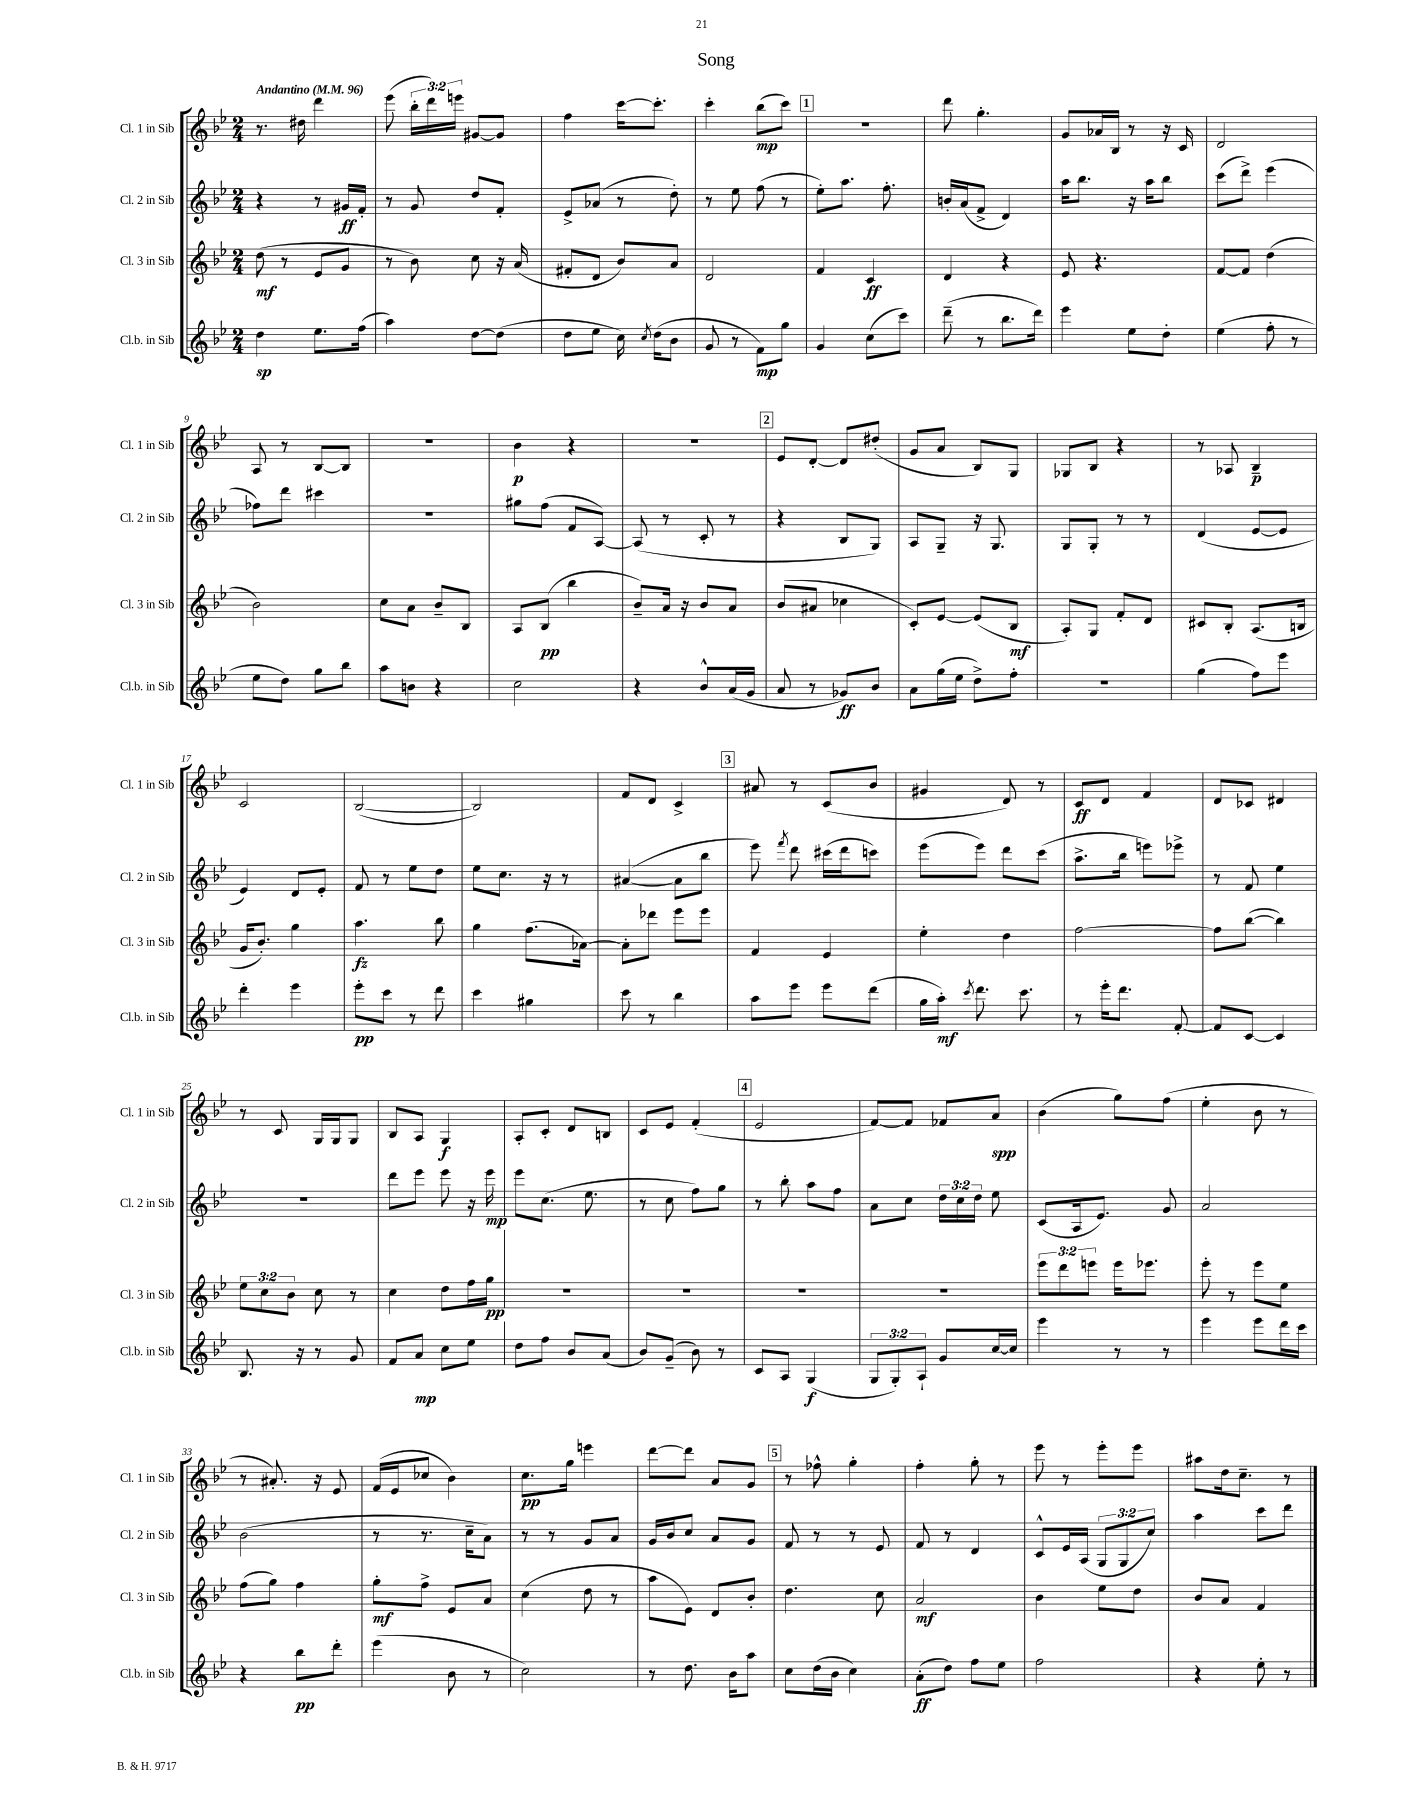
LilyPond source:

\header { title = "Song" }
<<
\new StaffGroup <<
\new Staff = "s0" \with { instrumentName = "Cl. 1 in Sib" shortInstrumentName = "Cl. 1 in Sib" } {
    \clef treble \key bes \major \numericTimeSignature \time 2/4 \override Staff.TupletNumber.text = #tuplet-number::calc-fraction-text \tempo "Andantino" 4 = 96
    \autoBeamOff r8. dis''16 d'''4 |
    ees'''8( \tuplet 3/2 { bes''16[-. d'''16) e'''16] } gis'8[~ gis'8] |
    f''4 c'''16[~ c'''8.]-. |
    c'''4-. bes''8[\mp( c'''8]) |
    \mark \markup { \box "1" } R2 |
    d'''8 g''4.-. |
    g'8[ aes'16 bes16] r8 r16 c'16 |
    d'2 |
    a8 r8 bes8[~ bes8] |
    R2 |
    bes'4\p r4 |
    r2 |
    \mark \markup { \box "2" } ees'8[ d'8]~-. d'8[ dis''8]-.( |
    g'8[ a'8] bes8[) g8] |
    ges8[ bes8] r4 |
    r8 aes8 bes4--\p |
    c'2 |
    bes2~( |
    bes2) |
    f'8[ d'8] c'4-> |
    \mark \markup { \box "3" } ais'8 r8 c'8[( bes'8] |
    gis'4 d'8) r8 |
    c'8[\ff d'8] f'4 |
    d'8[ ces'8] dis'4 |
    r8 c'8 g16[ g16 g8] |
    bes8[ a8] g4\f |
    a8[-. c'8]-. d'8[ b8] |
    c'8[ ees'8] f'4-.( |
    \mark \markup { \box "4" } ees'2 |
    f'8[~) f'8] fes'8[ a'8]\spp |
    bes'4( g''8[) f''8]( |
    ees''4-. bes'8 r8 |
    r8 ais'8.-.) r16 ees'8 |
    f'16[( ees'16 ces''8] bes'4) |
    c''8.[\pp g''16] e'''4 |
    d'''8[~ d'''8] a'8[ g'8] |
    \mark \markup { \box "5" } r8 fes''8-^ g''4-. |
    f''4-. g''8-. r8 |
    ees'''8 r8 ees'''8[-. ees'''8] |
    ais''8[ d''16 c''8.]-- r8 \bar "|." |
}
\new Staff = "s1" \with { instrumentName = "Cl. 2 in Sib" shortInstrumentName = "Cl. 2 in Sib" } {
    \clef treble \key bes \major \numericTimeSignature \time 2/4 \override Staff.TupletNumber.text = #tuplet-number::calc-fraction-text
    \autoBeamOff r4 r8 gis'16[\ff f'16]-. |
    r8 g'8 d''8[ f'8]-. |
    ees'8[-> aes'8]( r8 d''8-.) |
    r8 ees''8 f''8( r8 |
    \mark \markup { \box "1" } ees''8[-.) a''8.] f''8.-. |
    b'16[-. a'16( f'8]-> d'4) |
    a''16[ bes''8.] r16 a''16[ bes''8] |
    c'''8[( d'''8]->) ees'''4( |
    fes''8[) d'''8] cis'''4 |
    r2 |
    gis''8[ f''8]( f'8[ a8]~) |
    a8( r8 c'8-. r8 |
    \mark \markup { \box "2" } r4 bes8[ g8]) |
    a8[ g8]-- r16 g8. |
    g8[ g8]-. r8 r8 |
    d'4( ees'8[~ ees'8] |
    ees'4) d'8[ ees'8]-. |
    f'8 r8 ees''8[ d''8] |
    ees''8[ c''8.] r16 r8 |
    ais'4~( ais'8[ bes''8] |
    \mark \markup { \box "3" } ees'''8) \acciaccatura { f'''8 } d'''8 cis'''16[( d'''16 c'''8]) |
    ees'''8[( ees'''8]) d'''8[ c'''8]( |
    a''8.[-> bes''16] e'''8[) ees'''8]-> |
    r8 f'8 ees''4 |
    r2 |
    d'''8[ ees'''8] ees'''8 r16 ees'''16\mp |
    ees'''8[ c''8.]( ees''8. |
    r8 c''8 f''8[) g''8] |
    \mark \markup { \box "4" } r8 bes''8-. a''8[ f''8] |
    a'8[ c''8] \tuplet 3/2 { d''16[ c''16 d''16] } ees''8 |
    c'8[( a16 ees'8.]) g'8 |
    a'2 |
    bes'2( |
    r8 r8. c''16[-- a'8]) |
    r8 r8 g'8[ a'8] |
    g'16[ bes'16 c''8] a'8[ g'8] |
    \mark \markup { \box "5" } f'8 r8 r8 ees'8 |
    f'8 r8 d'4 |
    c'8[-^ ees'16 a16]( \tuplet 3/2 { g8[ g8 c''8]) } |
    a''4 c'''8[ d'''8] \bar "|." |
}
\new Staff = "s2" \with { instrumentName = "Cl. 3 in Sib" shortInstrumentName = "Cl. 3 in Sib" } {
    \clef treble \key bes \major \numericTimeSignature \time 2/4 \override Staff.TupletNumber.text = #tuplet-number::calc-fraction-text
    \autoBeamOff d''8\mf( r8 ees'8[ g'8] |
    r8 bes'8) c''8 r16 a'16( |
    fis'8[-. d'8] bes'8[) a'8] |
    d'2 |
    \mark \markup { \box "1" } f'4 c'4\ff |
    d'4 r4 |
    ees'8 r4. |
    f'8[~ f'8] d''4( |
    bes'2) |
    c''8[ a'8] bes'8[-- bes8] |
    a8[ bes8]\pp( bes''4 |
    bes'8[--) a'16] r16 bes'8[ a'8] |
    \mark \markup { \box "2" } bes'8[( ais'8] ces''4 |
    c'8[-.) ees'8]~ ees'8[( bes8]\mf |
    a8[-.) g8] f'8[-. d'8] |
    cis'8[ bes8]-. a8.[( b16] |
    g'16[ bes'8.]-.) g''4 |
    a''4.\fz bes''8 |
    g''4 f''8.[( aes'16]~) |
    aes'8[-. des'''8] ees'''8[ ees'''8] |
    \mark \markup { \box "3" } f'4 ees'4 |
    ees''4-. d''4 |
    f''2~ |
    f''8[ bes''8]~( bes''4) |
    \tuplet 3/2 { ees''8[ c''8 bes'8] } c''8 r8 |
    c''4 d''8[ f''16 g''16]\pp |
    R2 |
    R2 |
    \mark \markup { \box "4" } R2 |
    R2 |
    \tuplet 3/2 { ees'''8[ d'''8 e'''8] } e'''16[ ees'''8.] |
    ees'''8-. r8 ees'''8[ ees''8] |
    f''8[( g''8]) f''4 |
    g''8[-.\mf f''8]-> ees'8[ a'8] |
    c''4( d''8 r8 |
    a''8[ ees'8]) d'8[ bes'8]-. |
    \mark \markup { \box "5" } d''4. c''8 |
    a'2\mf |
    bes'4 ees''8[ d''8] |
    bes'8[ a'8] f'4 \bar "|." |
}
\new Staff = "s3" \with { instrumentName = "Cl.b. in Sib" shortInstrumentName = "Cl.b. in Sib" } {
    \clef treble \key bes \major \numericTimeSignature \time 2/4 \override Staff.TupletNumber.text = #tuplet-number::calc-fraction-text
    \autoBeamOff d''4\sp ees''8.[ f''16]( |
    a''4) d''8[~ d''8]( |
    d''8[ ees''8] c''16) \acciaccatura { c''8 } d''16[( bes'8] |
    g'8 r8 f'8[\mp) g''8] |
    \mark \markup { \box "1" } g'4 c''8[( c'''8]) |
    d'''8--( r8 bes''8.[ d'''16]) |
    ees'''4 ees''8[ d''8]-. |
    ees''4( f''8-. r8 |
    ees''8[ d''8]) g''8[ bes''8] |
    a''8[ b'8] r4 |
    c''2 |
    r4 bes'8[-^ a'16( g'16] |
    \mark \markup { \box "2" } a'8 r8 ges'8[\ff) bes'8] |
    a'8[ g''16( ees''16] d''8[->) f''8]-. |
    R2 |
    g''4( f''8[) ees'''8] |
    d'''4-. ees'''4 |
    ees'''8[-.\pp c'''8] r8 d'''8 |
    c'''4 gis''4 |
    c'''8 r8 bes''4 |
    \mark \markup { \box "3" } a''8[ ees'''8] ees'''8[ d'''8]( |
    g''16[ a''16]-.\mf) \acciaccatura { c'''8 } d'''8. c'''8. |
    r8 ees'''16[-. d'''8.] f'8~-. |
    f'8[ c'8]~ c'4 |
    bes8. r16 r8 g'8 |
    f'8[ a'8]\mp c''8[ ees''8] |
    d''8[ f''8] bes'8[ a'8]( |
    bes'8[) g'8]--( bes'8) r8 |
    \mark \markup { \box "4" } c'8[ a8] g4\f( |
    \tuplet 3/2 { g8[ g8-.) a8]-! } g'8[ c''16~ c''16] |
    ees'''4 r8 r8 |
    ees'''4 ees'''8[ d'''16 c'''16] |
    r4 bes''8[\pp d'''8]-. |
    ees'''4( bes'8 r8 |
    c''2) |
    r8 d''8. bes'16[ a''8] |
    \mark \markup { \box "5" } c''8[ d''16( bes'16] c''4) |
    a'8[-.\ff( d''8]) f''8[ ees''8] |
    f''2 |
    r4 ees''8-. r8 \bar "|." |
}
>>
>>
